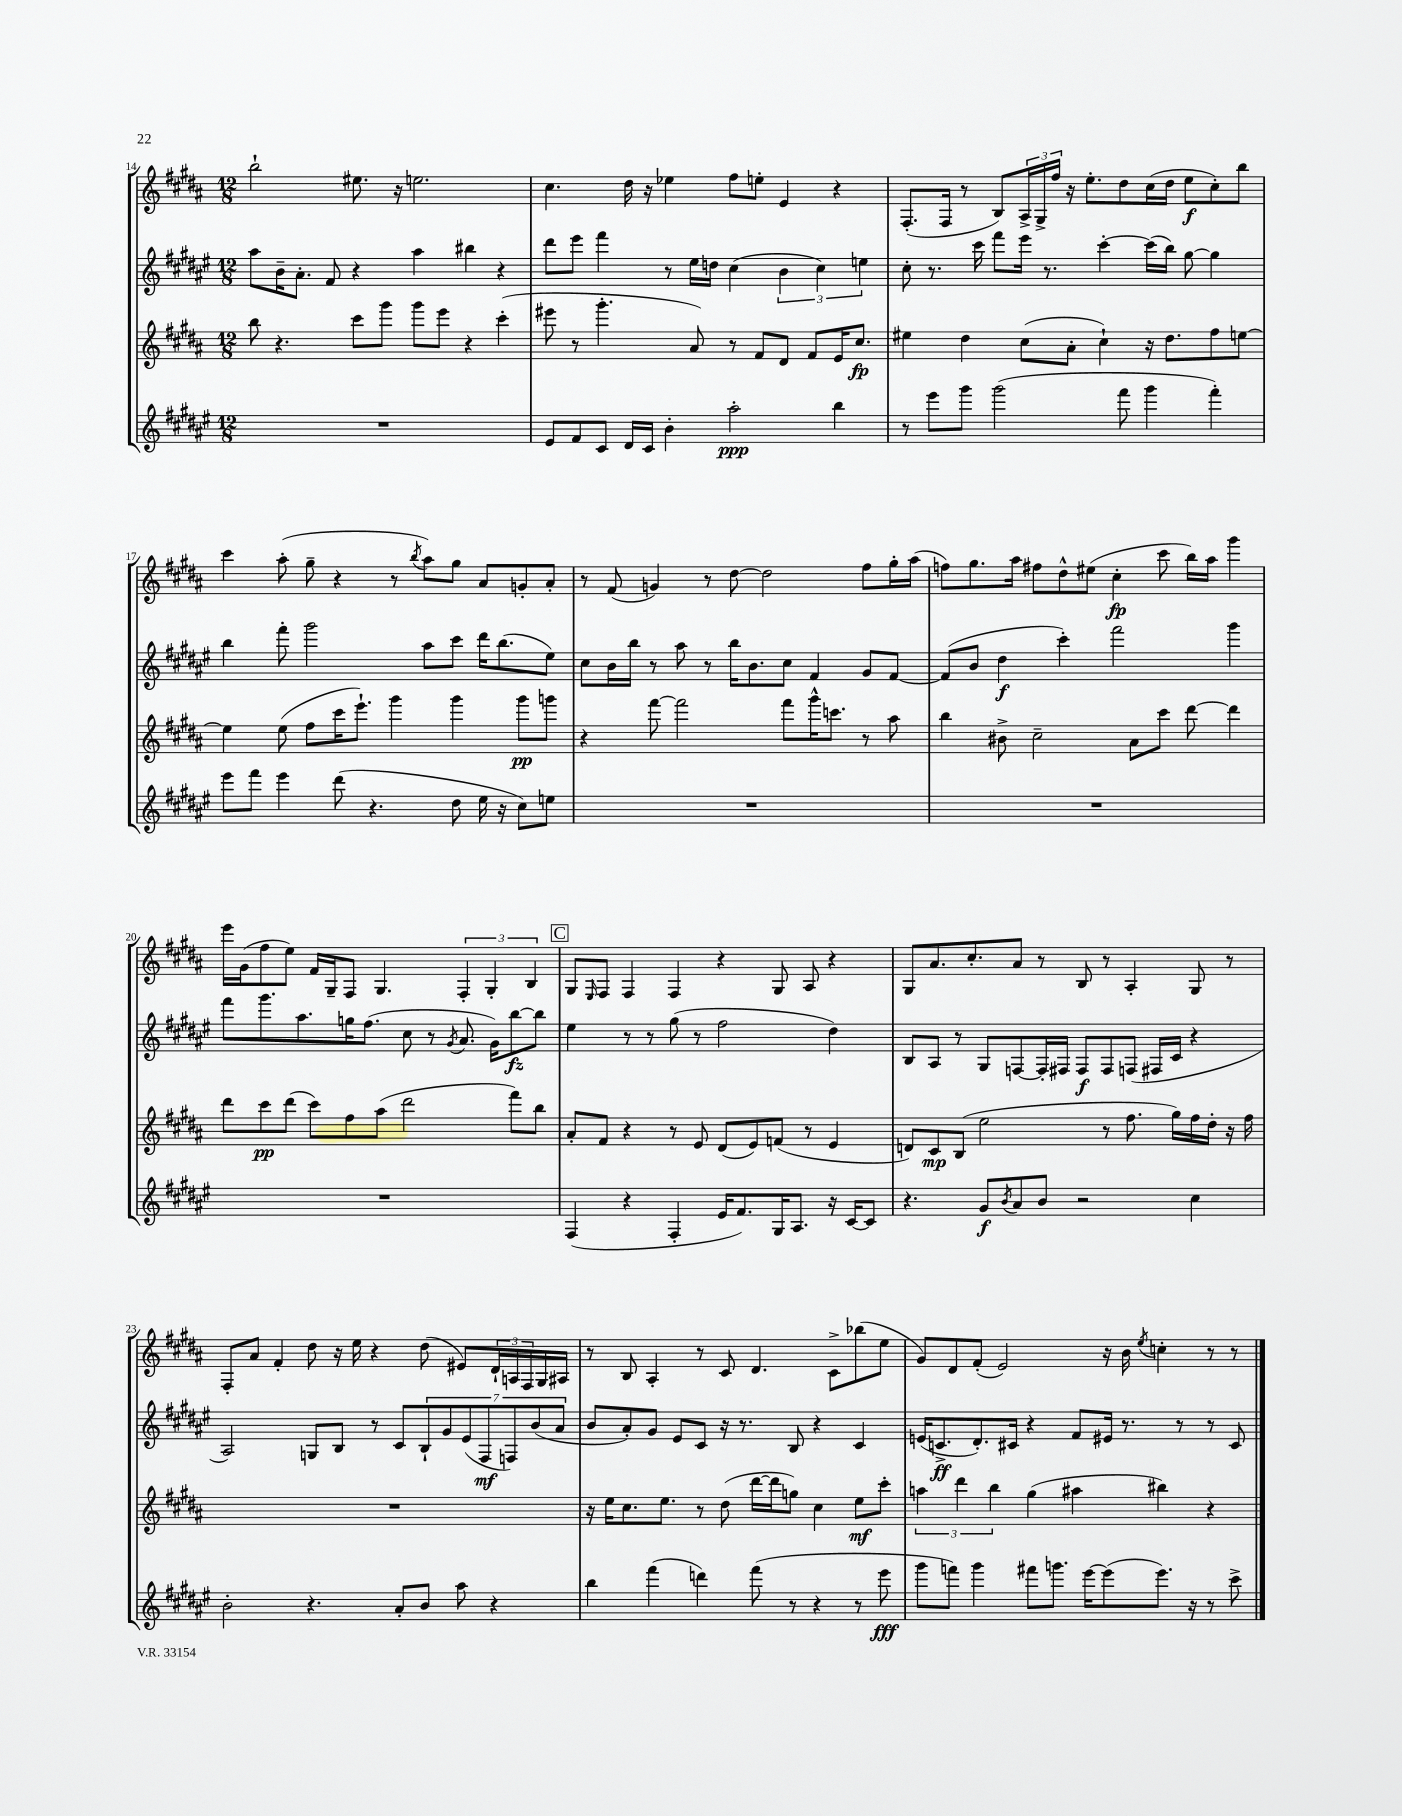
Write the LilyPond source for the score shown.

<<
\new StaffGroup <<
\new Staff = "s0" {
    \clef treble \key b \major \numericTimeSignature \time 12/8
    b''2-! eis''8. r16 e''2. |
    cis''4. dis''16 r16 ees''4 fis''8 e''8-. e'4 r4 |
    fis8.-.( fis16 r8 b8) \tuplet 3/2 { ais16-> gis16-> fis''16 } r16 e''8.-. dis''8 cis''16( dis''16 e''8\f cis''8-.) b''8 |
    cis'''4 ais''8-.( gis''8-- r4 r8 \acciaccatura { b''8 } ais''8) gis''8 ais'8 g'8-. ais'8-. |
    r8 fis'8( g'4) r8 dis''8~ dis''2 fis''8 gis''16-. ais''16( |
    f''8) gis''8. ais''16 fis''8 dis''8-^ eis''8( cis''4-.\fp cis'''8 b''16) ais''16 gis'''4 |
    e'''16 gis'16( fis''8 e''8) fis'16 gis16-- fis8 gis4. \tuplet 3/2 { fis4-. gis4-. b4 } |
    \mark \markup { \box "C" } gis8 \grace { e16 } fis8 fis4 fis4 r4 gis8 ais8 r4 |
    gis8 ais'8. cis''8.-. ais'8 r8 b8 r8 ais4-. gis8 r8 |
    fis8-. ais'8 fis'4-. dis''8 r16 e''16 r4 dis''8( eis'8) \tuplet 3/2 { dis'16-! a16 fis16 } gis16 ais16 |
    r8 b8 ais4-. r8 cis'8 dis'4. cis'8-> bes''8( e''8 |
    gis'8) dis'8 fis'8-.( e'2) r16 b'16 \acciaccatura { e''8 } c''4-. r8 r8 \bar "|." |
}
\new Staff = "s1" {
    \clef treble \key fis \major \numericTimeSignature \time 12/8
    ais''8 b'16-- ais'8.-. fis'8 r4 ais''4 bis''4 r4 |
    dis'''8 eis'''8 fis'''4 r8 eis''16 d''16 cis''4( \tuplet 3/2 { b'4 cis''4) e''4 } |
    cis''8-. r8. cis'''16 fis'''8 eis'''16 r8. cis'''4~-. cis'''16( b''16) gis''8~ gis''4 |
    b''4 fis'''8-. gis'''2 ais''8 cis'''8 dis'''16 b''8.( eis''8) |
    cis''8 b'16 b''16 r8 ais''8 r8 b''16 b'8. cis''8 fis'4 gis'8 fis'8~ |
    fis'8( b'8 dis''4\f cis'''4-.) fis'''2 gis'''4 |
    fis'''8 gis'''8. ais''8. g''16 fis''8.( cis''8 r8 \acciaccatura { gis'8 } ais'8. gis'16) b''8~\fz b''8 |
    \mark \markup { \box "C" } eis''4 r8 r8 gis''8( r8 fis''2 dis''4) |
    b8 ais8 r8 gis8 f8~ f16-. fis16 fis8\f fis8 f8( fis16 cis'16 r4 |
    ais2) g8 b8 r8 cis'8 \tuplet 7/4 { b8-! gis'8 eis'8( fis8\mf f8) b'8( ais'8 } |
    b'8 ais'8-.) gis'8 eis'8 cis'8 r16 r8. b8 r4 cis'4 |
    e'16( c'8.->\ff dis'8.-.) cis'16 r4 fis'8 eis'16 r8. r8 r8 cis'8 \bar "|." |
}
\new Staff = "s2" {
    \clef treble \key b \major \numericTimeSignature \time 12/8
    b''8 r4. cis'''8 gis'''8 gis'''8 e'''8 r4 cis'''4-.( |
    eis'''8 r8 gis'''4.-. ais'8) r8 fis'8 dis'8 fis'8 e'16 cis''8.\fp |
    eis''4 dis''4 cis''8( ais'8-. cis''4-!) r16 dis''8. fis''8 e''8~ |
    e''4 e''8( fis''8 cis'''16 e'''8.-!) gis'''4 gis'''4 gis'''8\pp g'''8 |
    r4 fis'''8~ fis'''2 fis'''8 gis'''16-^ c'''8. r8 ais''8 |
    b''4 bis'8-> cis''2-- ais'8 cis'''8 dis'''8~ dis'''4 |
    dis'''8 cis'''8\pp dis'''8( cis'''8) fis''8 ais''8( dis'''2 fis'''8) b''8 |
    \mark \markup { \box "C" } ais'8-. fis'8 r4 r8 e'8 dis'8( e'8) f'8( r8 e'4 |
    d'8) cis'8\mp b8( e''2 r8 fis''8. gis''16) fis''16 dis''16-. r16 fis''16 |
    R1. |
    r16 e''16 cis''8. e''8. r8 dis''8( dis'''16~ dis'''16 g''8) cis''4 e''8\mf cis'''8-. |
    \tuplet 3/2 { a''4 dis'''4 b''4 } gis''4( ais''4 bis''4) r4 \bar "|." |
}
\new Staff = "s3" {
    \clef treble \key fis \major \numericTimeSignature \time 12/8
    R1. |
    eis'8 fis'8 cis'8 dis'16 cis'16 b'4-. ais''2-.\ppp b''4 |
    r8 eis'''8 gis'''8 gis'''2( fis'''8 gis'''4 fis'''4-.) |
    eis'''8 fis'''8 eis'''4 dis'''8( r4. dis''8 eis''16 r16 cis''8) e''8 |
    R1. |
    R1. |
    R1. |
    \mark \markup { \box "C" } fis4( r4 fis4-. eis'16 fis'8.) gis16 ais8. r16 cis'16~ cis'8 |
    r4. gis'8\f \acciaccatura { b'8 } ais'8 b'8 r2 cis''4 |
    b'2-. r4. ais'8-. b'8 ais''8 r4 |
    b''4 fis'''4( d'''4) fis'''8( r8 r4 r8 eis'''8\fff |
    gis'''8 f'''8) gis'''4 fis'''8 g'''8. eis'''16~ eis'''8( eis'''8.) r16 r8 cis'''8-> \bar "|." |
}
>>
>>
\layout { \context { \Score currentBarNumber = #14 } }
